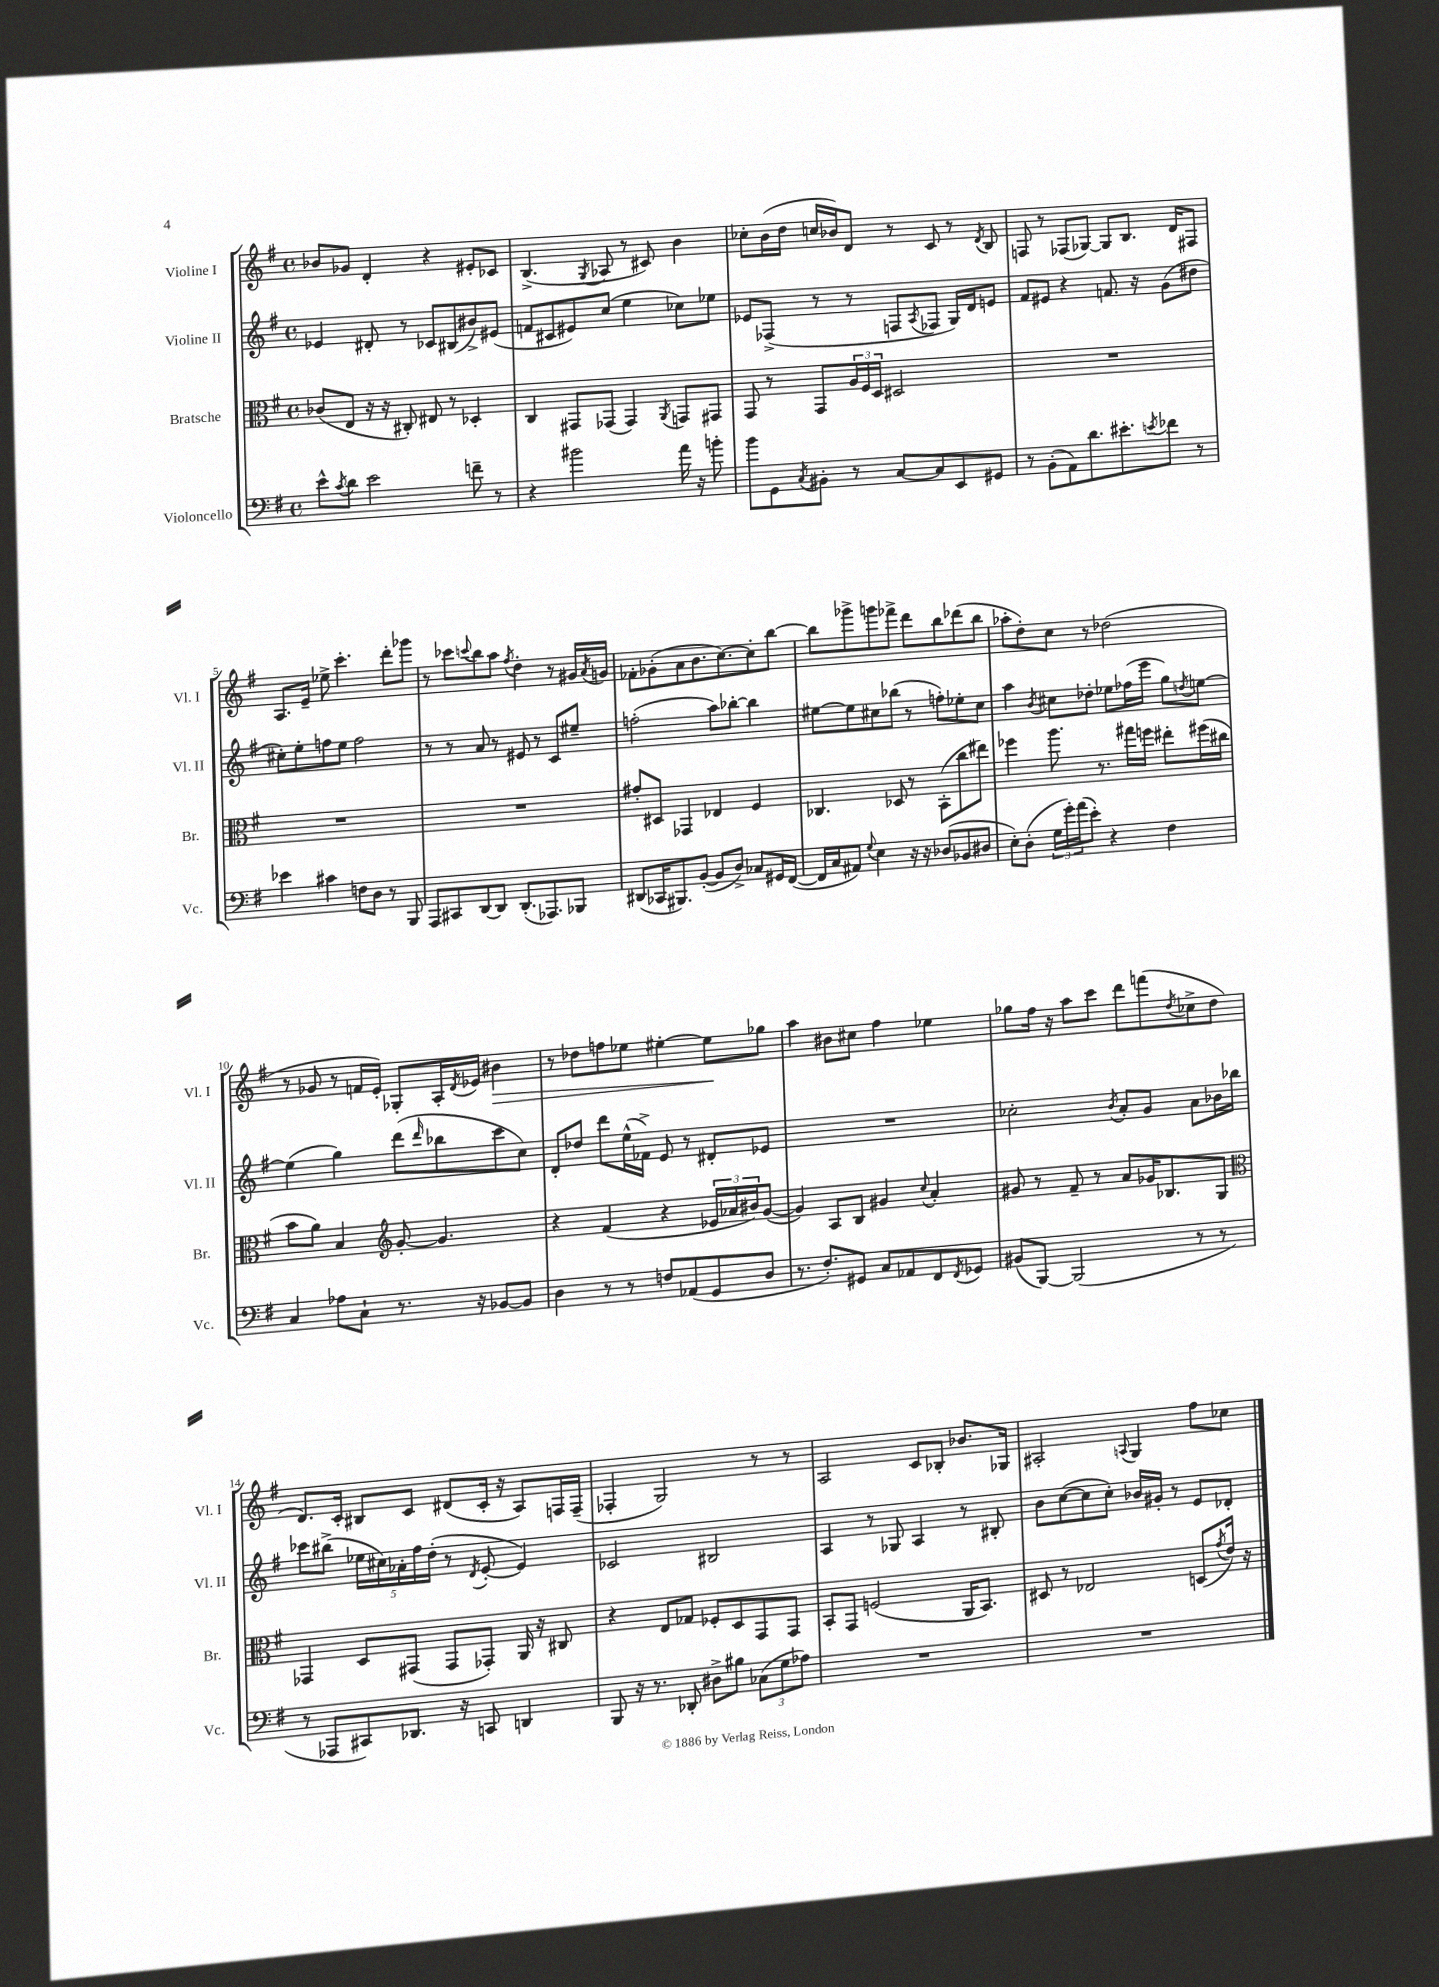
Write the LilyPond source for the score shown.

<<
\new StaffGroup <<
\new Staff = "s0" \with { instrumentName = "Violine I" shortInstrumentName = "Vl. I" } {
    \clef treble \key g \major \defaultTimeSignature \time 4/4
    bes'8 ges'8 d'4-. r4 eis'8-. ces'8 |
    b4.->( \acciaccatura { g8 } aes8 r8 cis'8) b'4 |
    ces''8-. b'16( d''16 c''16 bes'16) d'8 r8 c'8 r8 \acciaccatura { d'8 } b8 |
    f8 r8 fes8( ges8~) ges8 b8. d'16 fis8 |
    a8. e'16-- ees''8-> c'''4.-. d'''8-. ges'''8 |
    r8 ces'''8 \appoggiatura { c'''8 } b''8 a''8 \acciaccatura { fis''8 } d''4-. r8 gis'16 \acciaccatura { a'8 } g'16 |
    fes'8-. ges'8-.( a'8 b'8. c''8.~) c''8-. b''8~ |
    b''8 ges'''8-> g'''8 fes'''8-> d'''8 b''8 des'''8( b''8 |
    aes''8-. d''8-.) c''8 r8 des''2( |
    r8 ges'8 r8 f'16 e'16-.) ges8-. a16-. \acciaccatura { d'8 } ees'16 bis'4\> |
    r8 des''8 f''8 ees''8 eis''4~-. eis''8\! ges''8 |
    a''4 bis'8 cis''8 fis''4 ees''4 |
    ges''8 fis''16 r16 a''8 c'''8 d'''8 f'''8( \acciaccatura { d''8 } ces''8-> d''8 |
    d'8.) c'16-. bis8 c'8 dis'8( c'16-. r16 a8) f16 f16--( |
    fes4-. g2) r8 r8 |
    a2 c'8 bes8-. bes'8. ges16 |
    ais2-. \appoggiatura { a8 } g4 fis''8 ces''8 \bar "|." |
}
\new Staff = "s1" \with { instrumentName = "Violine II" shortInstrumentName = "Vl. II" } {
    \clef treble \key g \major \defaultTimeSignature \time 4/4
    ees'4 dis'8-. r8 ces'8 bis8( bis'8->) eis'8( |
    f'8 cis'8 eis'8) c''8( e''4 ces''8) ees''8 |
    ees'8 fes8->( r8 r8 f8 \acciaccatura { a8 } fes8 g16) d'16 e'8 |
    fis'8 eis'8 r4 f'8. r16 g'8( dis''8 |
    cis''8-.) e''8-. f''8 e''8 f''2 |
    r8 r8 a'8 r8 eis'8 r8 c'8 eis''8-- |
    f''2-.( a''8) bes''8~-. bes''4 |
    eis''8~ eis''8 cis''8 bes''8( r8 f''8-.) ees''8-. cis''8 |
    a''4 \acciaccatura { b'8 } cis''8 des''8-. ees''8 fes''16( e'''16 g''8) \acciaccatura { d''8 } e''8~ |
    e''4( g''4) d'''8( \grace { d'''16 } bes''8 c'''8 c''8) |
    d'8-. des''8 d'''8 e''16-^( fes'16->) e'8 r8 dis'8-. ees'8 |
    R1 |
    ces''2-. \acciaccatura { b'8 } a'8-. g'8 a'8 bes'16 bes''16 |
    ces'''8 bis''8->( \tuplet 5/4 { ees''16 cis''16) aes'16-. fis''16 d''16-.( } r8 \acciaccatura { d'8 } e'8~-. e'4) |
    ces'2 bis2 |
    a4 r8 ges8 a4 r8 bis8-. |
    b'8 c''8~( c''8 c''8-.) bes'16 gis'16-. r8 e'8 des'8-. \bar "|." |
}
\new Staff = "s2" \with { instrumentName = "Bratsche" shortInstrumentName = "Br." } {
    \clef alto \key g \major \defaultTimeSignature \time 4/4
    ces'8( e8 r16 r16 cis8-.) eis8 r8 des4-. |
    c4 gis,8 ges,8( ges,4) \acciaccatura { a,8 } g,8 gis,8 |
    g,8 r8 g,8 \tuplet 3/2 { a16 fis16 d16 } dis2 |
    R1 |
    R1 |
    R1 |
    gis'8-. dis8 ges,4 ees4 fis4 |
    ces4. des8 r8 b,8-.( c''8 eis''8) |
    fes''4 a''8. r8. gis''16 f''16 eis''8-. fis''16( cis''16 |
    b'8 a'8) b4 \clef treble g'8~-. g'4. |
    r4 fis'4( r4 \tuplet 3/2 { ees'16 aes'16 bis'16) } g'8~( |
    g'4) a8 b8 gis'4 \appoggiatura { c''8 } a'4-. |
    gis'8 r8 fis'8-- r8 a'8 ges'16 bes8. g8 |
    \clef alto ges,4 d8 gis,8( gis,8 ges,8-.) a,16 r16 cis8 |
    r4 e8 ges8 fes8-. d8 g,8 g,8 |
    b,8-. g,8 f2( a,16 b,8.) |
    dis8 r8 ees2 d8( \acciaccatura { g'8 } e'16) r16 \bar "|." |
}
\new Staff = "s3" \with { instrumentName = "Violoncello" shortInstrumentName = "Vc." } {
    \clef bass \key g \major \defaultTimeSignature \time 4/4
    e'8-^ \acciaccatura { c'8 } d'8 e'2 f'8-- r8 |
    r4 bis'2 a'16 r16 b'8-. |
    b'8 g,8 \acciaccatura { c8 } bis,8-. r8 c8~ c8 e,8 gis,8 |
    r8 b,8-.( a,8) d'8. eis'8.-. \acciaccatura { e'8 } fes'8 r8 |
    ees'4 cis'4 f8 d8 r8 b,,8 |
    a,,8 cis,8 d,8~ d,8 d,8.-.( aes,,8.) bes,,8 |
    dis,8( ces,16 bis,,8.) b,8~-.( b,8 d8->) ces8 gis,16 fis,16~( |
    fis,16 c16 ais,8) \appoggiatura { g8 } e4 r16 r16 des8( bes,8 dis8 |
    e8-.) d8-.( \tuplet 3/2 { g16 g'16-.) a'16( } e'8-.) r4 fis4 |
    c4 aes8 c8-! r8. r16 bes,8~ bes,8 |
    d4 r8 r8 f8 aes,8( g,8 d8 |
    r8. fis8.-.) gis,8 c8 aes,8 fis,8 \acciaccatura { fis,8 } ges,8 |
    bis,8( b,,8~) b,,2( r8 r8 |
    r8 aes,,8 cis,8) des,8. r16 c,8 d,4 |
    b,,8 r16 r8. des,8-. dis8-> bis8 \tuplet 3/2 { ces8( g8 aes8) } |
    R1 |
    R1 \bar "|." |
}
>>
>>
